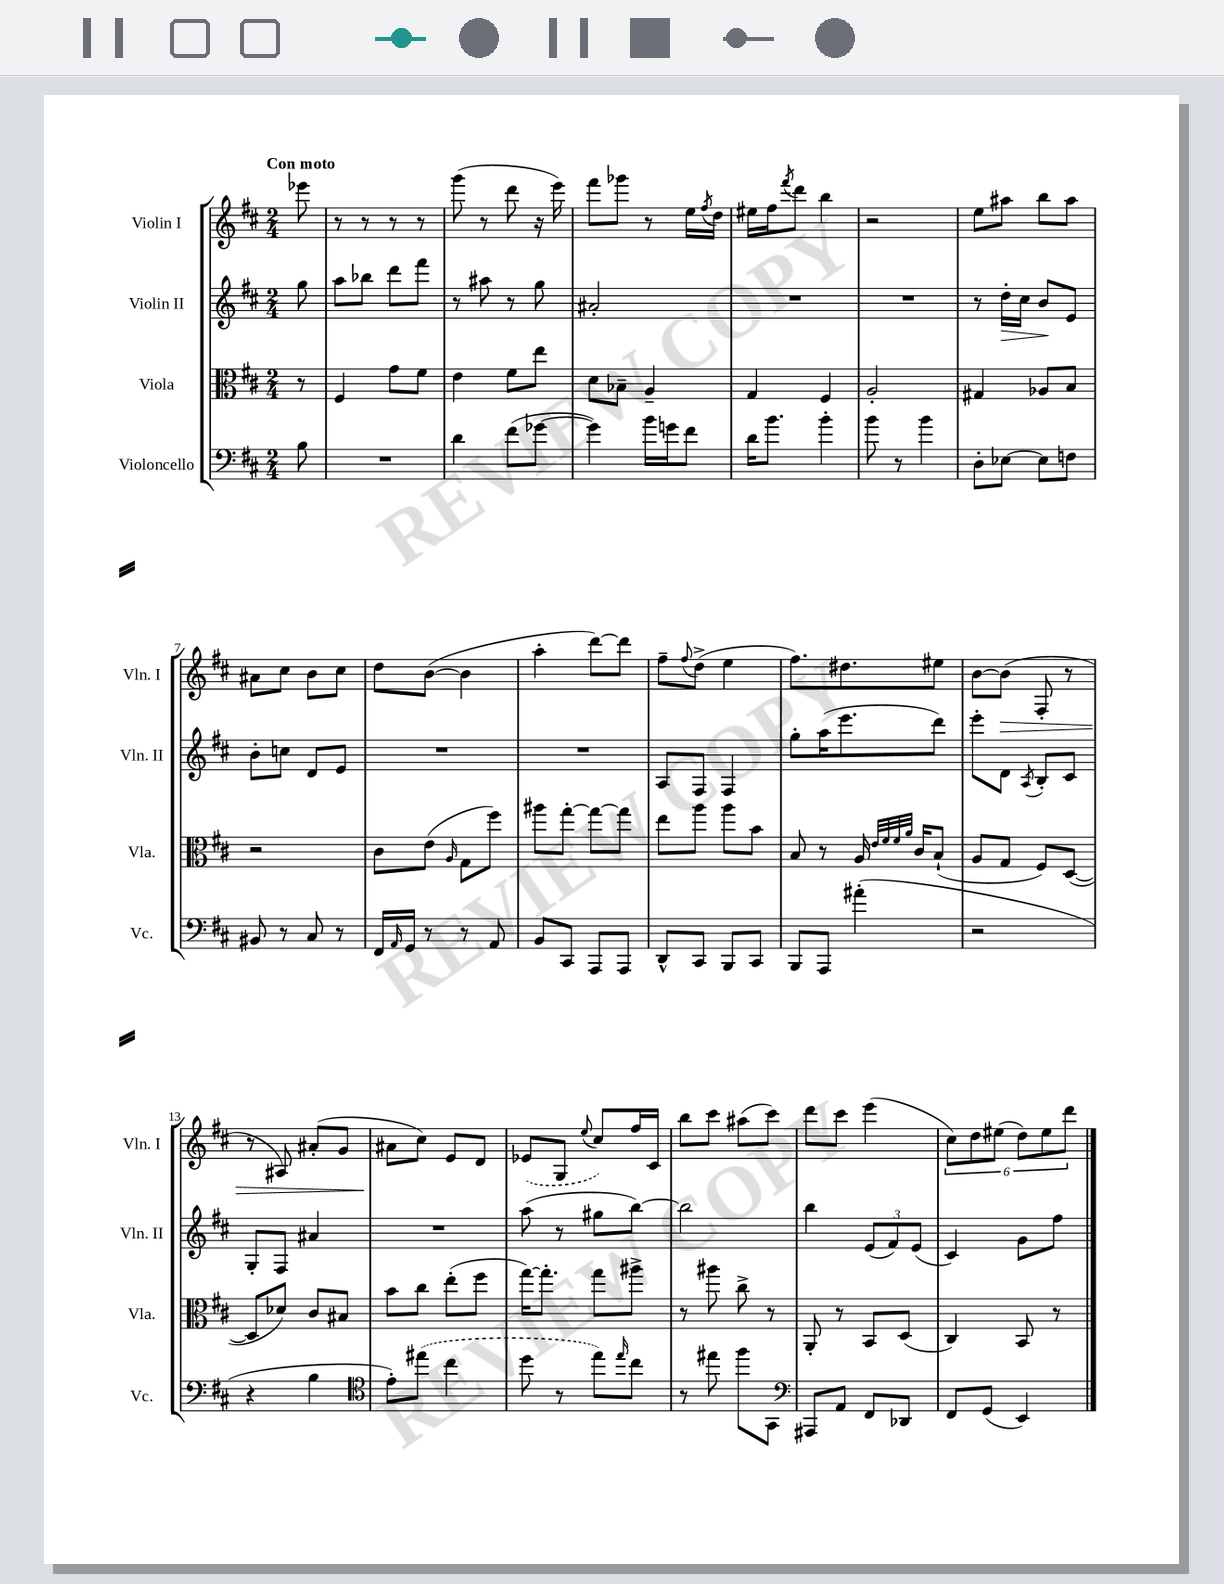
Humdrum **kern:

**kern	**kern	**kern	**kern
*staff4	*staff3	*staff2	*staff1
*clefF4	*clefC3	*clefG2	*clefG2
*k[f#c#]	*k[f#c#]	*k[f#c#]	*k[f#c#]
*M2/4	*M2/4	*M2/4	*M2/4
8B\	8r	8gg\	8eee-\
=	=	=	=
2r	4F#/	8aa\L	8r
.	.	8bb-\J	8r
.	8g\L	8ddd\L	8r
.	8f#\J	8fff#\J	8r
=	=	=	=
4d\	4e\	8r	(8ggg\
.	.	8aa#\	8r
(8f#\L	8f#\L	8r	8ddd\
[8g-\J	8ee\J	8gg\	16r
.	.	.	16eee\)
=	=	=	=
4g-\])	8d\L	2a#'/	8fff#\L
.	8B-~\J	.	8ggg-\J
16b\LL	4A~/	.	8r
16g\J	.	.	.
8f#\J	.	.	16ee\LL
.	.	.	8qff#/
.	.	.	16dd\JJ
=	=	=	=
16d\LK	4G/	2r	16ee#\LL
8.b\J	.	.	16ff#\J
.	.	.	8qfff#/
.	.	.	8ddd\J
4b'\	4F#/	.	4bb\
=	=	=	=
8b\	2A'/	2r	2r
8r	.	.	.
4b\	.	.	.
=	=	=	=
8D'\L	4G#/	8r	8ee\L
[8E-\J	.	16dd'\LL	8aa#\J
.	.	16cc#\JJ	.
8E-\]L	8A-/L	8b/L	8bb\L
8F\J	8B/J	8e/J	8aa#\J
=	=	=	=
8BB#/	2r	8b'\L	8a#\L
8r	.	8cc\J	8cc#\J
8C#/	.	8d/L	8b\L
8r	.	8e/J	8cc#\J
=	=	=	=
16FF#/LL	8c#\L	2r	8dd\L
16qqAA/	.	.	.
16GG/JJ	.	.	.
8r	(8e\J	.	([8b\J
.	16qqA/	.	.
8r	8G\L	.	4b\]
8AA/	8ff#\J)	.	.
=	=	=	=
8BB/L	8aa#\L	2r	4aa'\
8CC#/J	[8gg'\J	.	.
8AAA/L	8gg\_L	.	[8ddd\L)
8AAA/J	8gg\]J	.	8ddd\]J
=	=	=	=
8DD^^/L	8ee\L	8A/L	8ff#~\L
.	.	.	8qqff#/
8CC#/J	8aa\J	8F#/J	(8dd^\J
8BBB/L	8aa\L	4F#/	4ee\
8CC#/J	8b\J	.	.
=	=	=	=
8BBB/L	8B/	8gg'\L	8.ff#\L)
8AAA/J	8r	(16aa\K	.
.	.	8.eee\	8.dd#\
(4a#'\	16A/	.	.
.	32qqe/LLL	.	.
.	32qqf#/	.	.
.	32qqf#/	.	.
.	32qqa/JJJ	.	.
.	16c#/LK	.	.
.	(8B`/J	8ddd\J)	8ee#\J
=	=	=	=
2r	8A/L	8eee'\L	[8b\L
.	8G/J	8d\J	(8b\]J
.	.	8qA/	.
.	8F#/L)	8B'/L	8F#'/
.	([8D/J	8c#/J	8r
=	=	=	=
4r	8D/]L	8G'/L	8r
.	8d-/J)	8F#/J	8A#/)
4B\	8c#/L	4a#/	(8a#'/L
.	8B#/J	.	8g/J
=	=	=	=
*clefC4	*	*	*
8e'\L)	8b\L	2r	8a#\L
(8ee#\J	8cc#\J	.	8cc#\J)
4cc#\	(8ee'\L	.	8e/L
.	8ff#\J	.	8d/J
=	=	=	=
8dd\	[16gg\LK)	(8aa\	(8e-/L
.	8.gg'\]J	.	.
8r	.	8r	8G/J
.	.	.	8qqee/
8ee\L)	8gg\L	8gg#\L	8cc#/L)
16qqee/	.	.	.
8cc#\J	8aa#^\J	[8bb\J)	16ff#/L
.	.	.	16c#/JJ
=	=	=	=
8r	8r	2bb\]	8bb\L
8ee#\	8aa#\	.	8ccc#\J
8ff#\L	8cc#^\	.	(8aa#\L
8GG\J	8r	.	8ccc#\J)
=	=	=	=
*clefF4	*	*	*
8AAA#/L	8AA'/	4bb\	8ddd\L
8AA/J	8r	.	8ccc#\J
8FF#/L	8BB/L	(12e/L	(4eee\
.	.	12f#/)	.
8DD-/J	(8D/J	.	.
.	.	(12e/J	.
=	=	=	=
8FF#/L	4C#/)	4c#/)	12cc#\L)
.	.	.	12dd\
(8GG/J	.	.	.
.	.	.	(12ee#\J
4EE/)	8BB/	8g\L	12dd\L)
.	.	.	12ee#\
.	8r	8ff#\J	.
.	.	.	12ddd\J
==	==	==	==
*-	*-	*-	*-
